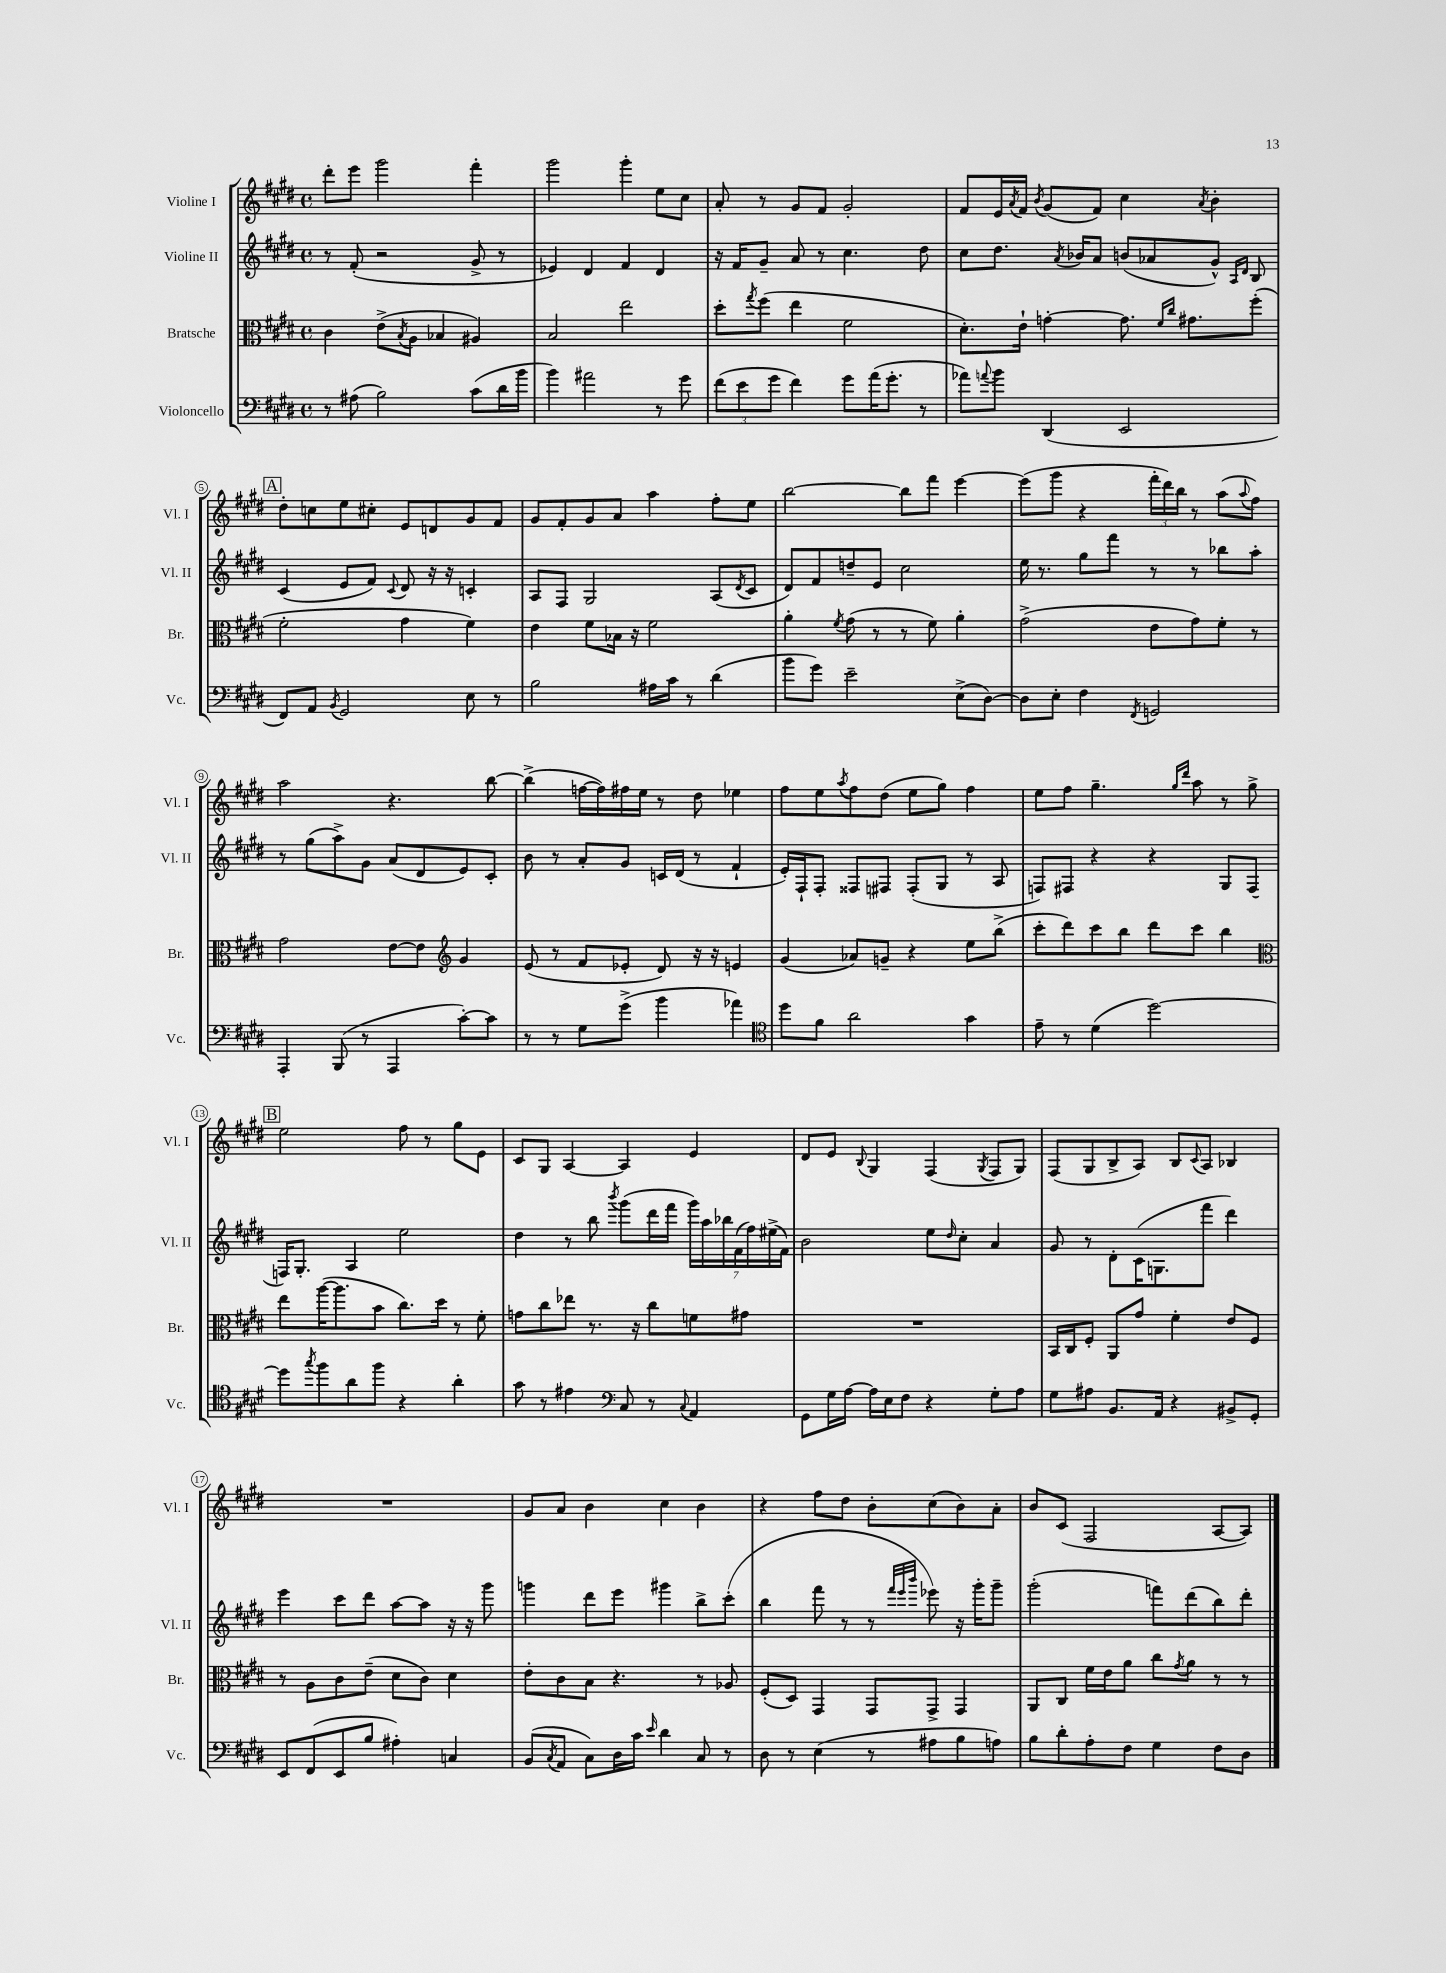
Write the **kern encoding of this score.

**kern	**kern	**kern	**kern
*staff4	*staff3	*staff2	*staff1
*clefF4	*clefC3	*clefG2	*clefG2
*k[f#c#g#d#]	*k[f#c#g#d#]	*k[f#c#g#d#]	*k[f#c#g#d#]
*M4/4	*M4/4	*M4/4	*M4/4
*met(c)	*met(c)	*met(c)	*met(c)
8r	4c#\	8r	8ddd#'\L
(8A#\	.	(8f#'/	8eee\J
2B\)	(8e^\L	2r	2ggg#\
.	8qB/	.	.
.	8A\J	.	.
.	4B-/	.	.
(8c#\L	4A#/)	8g#^/	4fff#'\
16d#\L	.	8r	.
16b\JJ	.	.	.
=	=	=	=
4b\)	2B/	4e-/)	2ggg#\
2a#\	.	4d#/	.
.	2ee\	4f#/	4ggg#'\
8r	.	4d#/	8ee\L
8g#\	.	.	8cc#\J
=	=	=	=
(12f#\L	8dd#'\L	16r	8a'/
.	.	16f#/LK	.
12e\	.	.	.
.	8qgg#/	.	.
.	(8ff#\J	8g#~/J	8r
12g#\J	.	.	.
4f#\)	4ee\	8a/	8g#/L
.	.	8r	8f#/J
8g#\L	2f#\	4.cc#\	2g#'/
(16a\K	.	.	.
8.g#'\J	.	.	.
8r	.	8dd#\	.
=	=	=	=
8a-\L)	8.d#'\L)	8cc#\L	8f#/L
8qqa/	.	.	.
8b\J	.	8.dd#\J	16e/L
.	.	.	8qa/
.	16e`\Jk	.	16f#/JJ
.	.	.	8qb/
(4DD#/	[4g'\	.	(8g#/L
.	.	8qa/	.
.	.	16b-/LK	.
.	.	8a/J	8f#/J)
2EE/	8.g\]	(8b/L	4cc#\
.	.	8a-/	.
.	16qqf#/LL	.	.
.	16qqcc#/JJ	.	.
.	8.g#\L	.	.
.	.	.	8qa/
.	.	8g#^^/J)	4b'\
.	.	16qqA/LL	.
.	.	16qqd#/JJ	.
.	(8ff#'\J	8B/	.
=	=	=	=
8FF#/L)	2f#'\	(4c#/	8dd#'\L
8AA/J	.	.	8cc\
8qBB/	.	.	.
2GG#/	.	8e/L	8ee\
.	.	8f#/J)	8cc#'\J
.	.	8qqc#/	.
.	4g#\	8d#/	8e/L
.	.	16r	8d/
.	.	16r	.
8E\	4f#\)	4c'/	8g#/
8r	.	.	8f#/J
=	=	=	=
2B\	4e\	8A/L	8g#/L
.	.	8F#/J	8f#'/
.	8f#\L	2G#/	8g#/
.	16B-\Jk	.	8a/J
.	16r	.	.
16A#\LL	2f#\	.	4aa\
16c#\JJ	.	.	.
8r	.	.	.
(4d#\	.	(8A/L	8ff#'\L
.	.	8qd#/	.
.	.	8c#/J	8ee\J
=	=	=	=
8b\L	4a'\	8d#/L)	[2bb\
8g#\J)	.	8f#/	.
.	8qf#/	.	.
2e~\	(8g#\	8dd~/	.
.	8r	8e/J	.
.	8r	2cc#\	8bb\]L
.	8f#\)	.	8fff#\J
(8E^\L	4a'\	.	[4eee\
[8D#\J)	.	.	.
=	=	=	=
8D#\]L	(2g#^\	16ee\	(8eee\]L
.	.	8.r	.
8E'\J	.	.	8ggg#\J
4F#\	.	8gg#\L	4r
.	.	8fff#\J	.
8qFF#/	.	.	.
2GG/	8e\L	8r	24fff#'\LL
.	.	.	24ddd#\)
.	.	.	24bb\JJ
.	8g#\)	8r	8r
.	8f#'\J	8bb-\L	(8aa\L
.	.	.	8qqaa/
.	8r	8aa'\J	8ff#\J)
=	=	=	=
4AAA'/	2g#\	8r	2aa\
.	.	(8gg#\L	.
(8BBB/	.	8aa^\)	.
8r	.	8g#\J	.
4AAA/	[8e\L	(8a/L	4.r
.	8e\]J	8d#/	.
*	*clefG2	*	*
[8c#'\L)	4g#/	8e/)	.
8c#\]J	.	8c#'/J	[8bb\
=	=	=	=
8r	(8e/	8b\	(4bb^\]
8r	8r	8r	.
8G#\L	8f#/L	8a'/L	[16ff\LL
.	.	.	16ff\])
(8g#^\J	8e-'/J	8g#/J	16ff#\
.	.	.	16ee\JJ
4b\	8d#/)	16c/LL	8r
.	.	(16d#/JJ	.
.	16r	8r	8dd#\
.	16r	.	.
4a-\)	4e/	4f#`/	4ee-\
=	=	=	=
*clefC4	*	*	*
8dd#\L	(4g#/	16e'/LL)	8ff#\L
.	.	16F#`/J	.
8f#\J	.	8F#'/J	8ee\
.	.	.	8qaa/
2a\	8a-/L)	8F##/L	8ff#\
.	8g~/J	8F#/J	(8dd#\J
.	4r	(8F#'/L	8ee\L
.	.	8G#/J	8gg#\J)
4g#\	8ee\L	8r	4ff#\
.	(8bb^\J	8A/	.
=	=	=	=
8e~\	8ccc#'\L	8F/L)	8ee\L
8r	8ddd#\)	8F#/J	8ff#\J
(4d#\	8ccc#\	4r	4.gg#~\
.	8bb\J	.	.
[2dd#\)	8ddd#\L	4r	.
.	.	.	16qqgg#/LL
.	.	.	16qqddd#/JJ
.	8ccc#\J	.	8aa\
.	4bb\	8G#/L	8r
.	.	(8F#/J	8gg#^\
=	=	=	=
*	*clefC3	*	*
8dd#\]L	8ee\L	16F/LK)	2ee\
.	.	8.G#'/J	.
8qgg#/	.	.	.
8ff#\	([16aa\K	.	.
.	8.aa\]	.	.
8a\	.	4A/	.
8ff#\J	8b\J	.	.
4r	8.cc#\L)	2ee\	8ff#\
.	.	.	8r
.	16dd#\Jk	.	.
4a'\	8r	.	8gg#\L
.	8f#'\	.	8e\J
=	=	=	=
8g#\	8g\L	4dd#\	8c#/L
8r	8cc#\	.	8G#/J
4e#\	8ee-\J	8r	[4A/
.	8.r	8bb\	.
*clefF4	*	*	*
.	.	8qbbb/	.
8C#/	.	(8ggg#\L	4A/]
.	16r	.	.
8r	8cc#\L	16ddd#\L	.
.	.	16fff#\JJ	.
8qqC#/	.	.	.
4AA/	8f\	28ggg#\LL)	4e/
.	.	28aa\	.
.	.	28bb-\	.
.	.	(28f#\	.
.	8g#\J	.	.
.	.	28ff#\)	.
.	.	(28ee#^\	.
.	.	28f#\JJ)	.
=	=	=	=
8GG#\L	1r	2b\	8d#/L
16G#\L	.	.	8e/J
[16A\JJ	.	.	.
.	.	.	8qqB/
16A\]LL	.	.	4G#/
16E\J	.	.	.
8F#\J	.	.	.
4r	.	8ee\L	(4F#/
.	.	16qqdd#/	.
.	.	8cc#'\J	.
.	.	.	8qG#/
8G#'\L	.	4a/	8F#/L
8A\J	.	.	8G#/J)
=	=	=	=
8G#\L	16BB/LL	8g#/	(8F#/L
.	16C#/J	.	.
8A#\J	8F#'/J	8r	8G#/
8.BB/L	8AA/L	8d#'\L	8B^/
.	8g#/J	(16c#\K	8A/J)
16AA/Jk	.	8.G\	.
4r	4f#'\	.	8B/L
.	.	.	8qqc#/
.	.	8fff#\J	8A/J
8BB#^/L	8e/L	4ddd#\)	4B-/
8GG#'/J	8F#/J	.	.
=	=	=	=
8EE/L	8r	4eee\	1r
(8FF#/	8A\L	.	.
8EE/	8c#\	8ccc#\L	.
8B/J	(8e~\J	8ddd#\J	.
4A#'\)	8d#\L	[8aa\L	.
.	8c#\J)	8aa\]J	.
4C/	4d#\	16r	.
.	.	16r	.
.	.	8ggg#\	.
=	=	=	=
(8BB/L	8e'\L	4ggg\	8g#/L
8qC#/	.	.	.
8AA/J	8c#\	.	8a/J
8C#\L)	8B\J	8ddd#\L	4b\
16D#\L	4.r	8eee\J	.
16c#\JJ	.	.	.
16qqe/	.	.	.
4d#\	.	4ggg#\	4cc#\
8C#/	8r	8bb^\L	4b\
8r	8A-/	(8ccc#'\J	.
=	=	=	=
8D#\	(8F#'/L	4bb\	4r
8r	8D#/J)	.	.
(4E\	4GG#/	8fff#\	8ff#\L
.	.	8r	8dd#\J
8r	8GG#/L	8r	8b'\L
.	.	32qqfff#/LLL	.
.	.	32qqeee/	.
.	.	32qqbbb/JJJ	.
8A#\L	8GG#^/J	8eee-\)	(8cc#\
8B\	4GG#/	16r	8b\)
.	.	16ggg#'\LK	.
8A\J)	.	8ggg#~\J	8a'\J
=	=	=	=
8B\L	8AA/L	(2ggg#'\	8b/L
8d#'\	8C#/J	.	(8c#/J
8A'\	16f#\LL	.	2F#/
.	16e\J	.	.
8F#\J	8a\J	.	.
4G#\	8cc#\L	8fff\L)	.
.	8qg#/	.	.
.	8a\J	(8ddd#\	.
8F#\L	8r	8bb\)	[8A/L
8D#\J	8r	8ddd#'\J	8A/]J)
==	==	==	==
*-	*-	*-	*-
